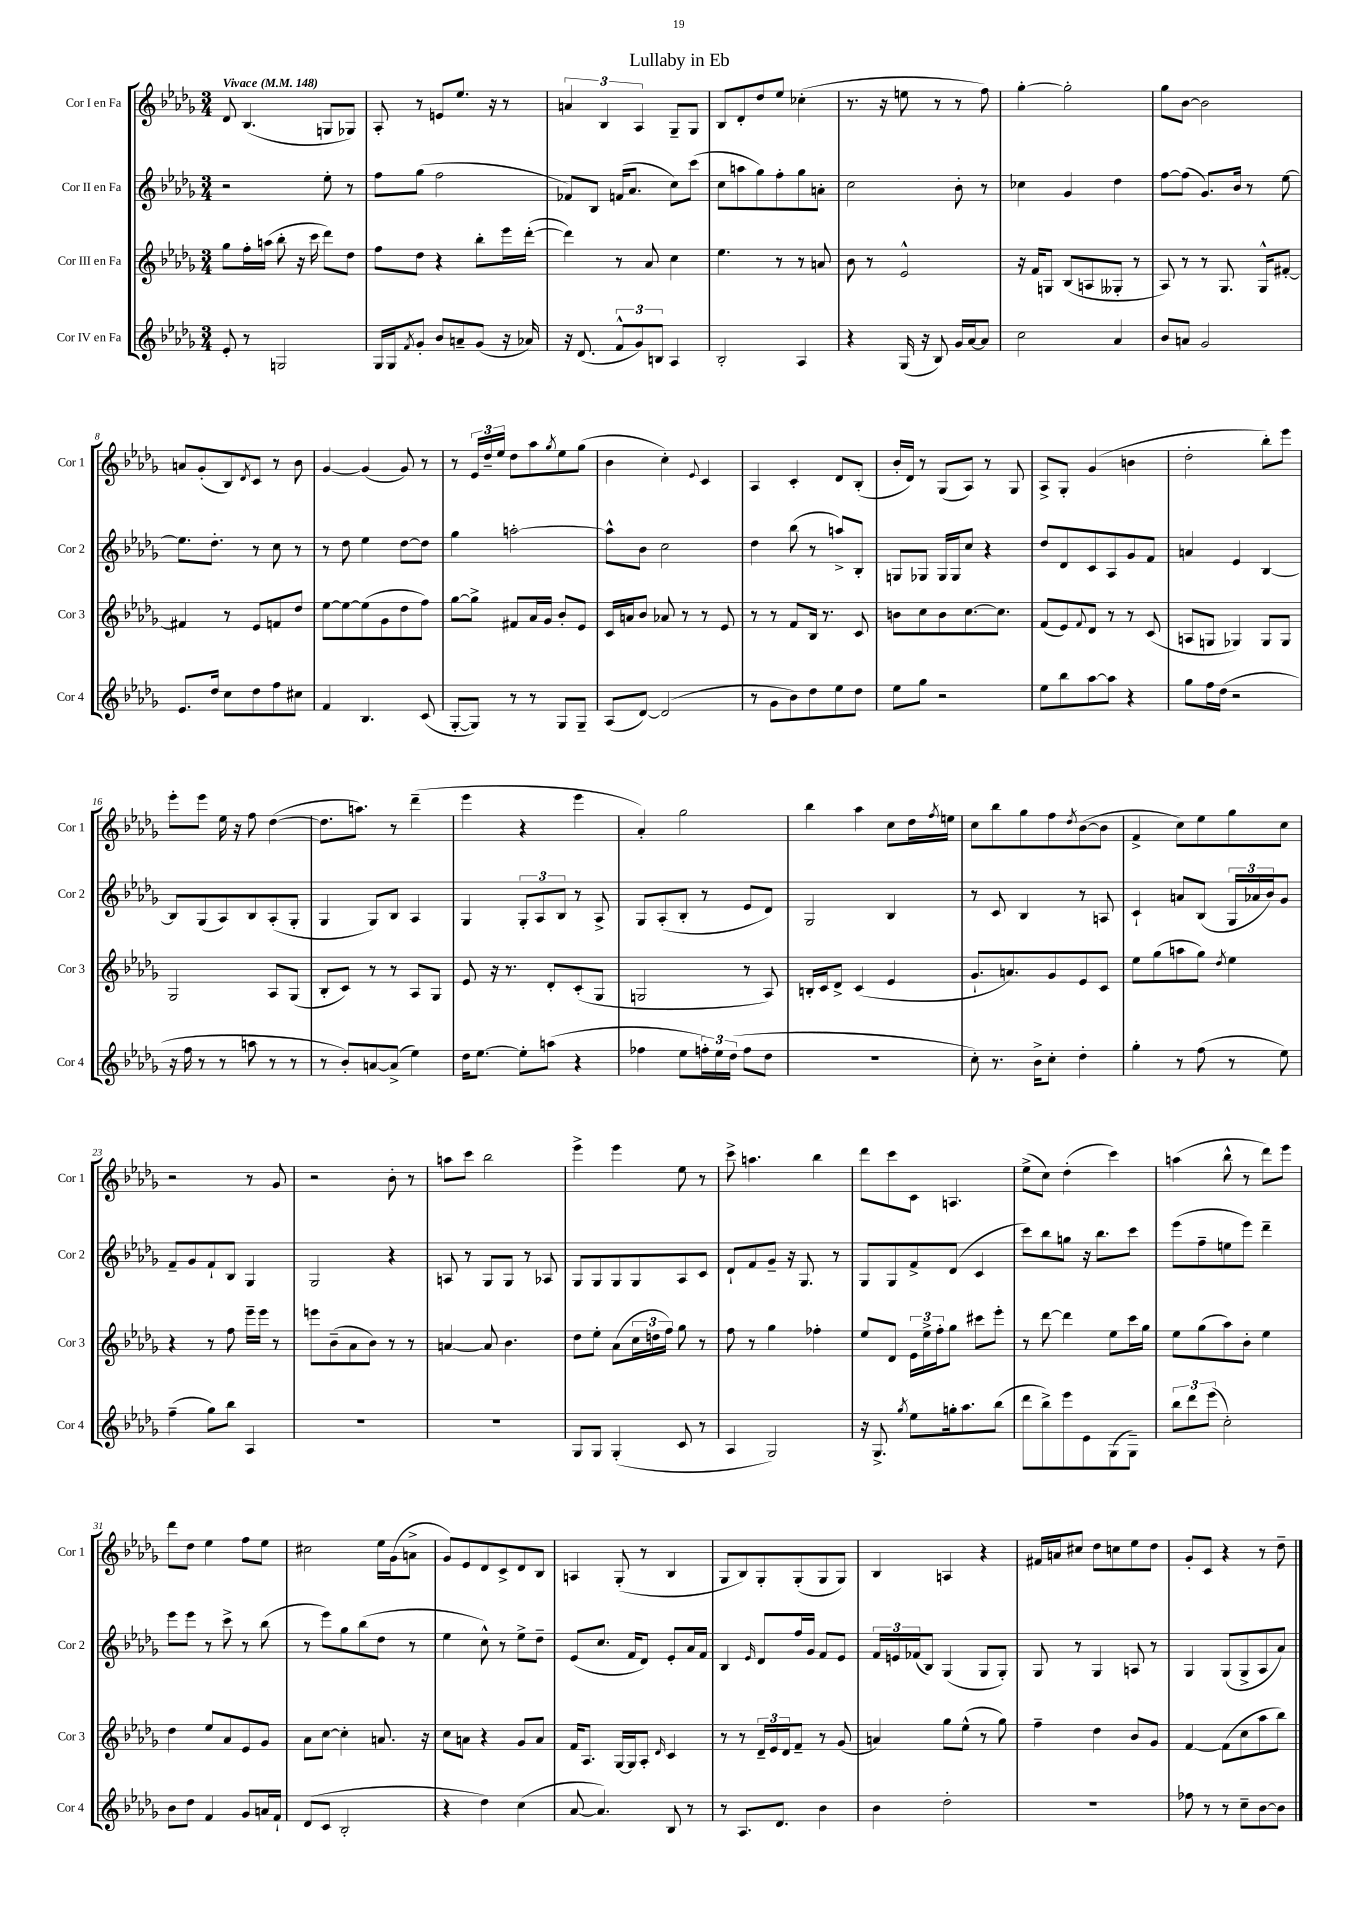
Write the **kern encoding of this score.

**kern	**kern	**kern	**kern
*staff4	*staff3	*staff2	*staff1
*clefG2	*clefG2	*clefG2	*clefG2
*k[b-e-a-d-g-]	*k[b-e-a-d-g-]	*k[b-e-a-d-g-]	*k[b-e-a-d-g-]
*M3/4	*M3/4	*M3/4	*M3/4
*MM148	*MM148	*MM148	*MM148
8e-'	8gg-	2r	8d-
8r	16ff'	.	(4.B-
.	(16aa	.	.
2G	8bb-'	.	.
.	16r	.	.
.	16ccc	.	.
.	8ddd-)	8ee-'	8G
.	8dd-	8r	8G-)
=	=	=	=
16G-	8ff	8ff	8A-'
16G-	.	.	.
8qf	.	.	.
8g-'	8dd-	(8gg-	8r
8b-	4r	2ff	8e
8a~	.	.	8.ee-
(8g-	8bb-'	.	.
.	.	.	16r
16r	16eee-	.	8r
16a-)	([16ddd-'	.	.
=	=	=	=
16r	4ddd-])	8f-)	6a
(8.d-	.	.	.
.	.	8B-	.
.	.	.	6B-
12f^^	8r	(16f	.
.	.	8.a-	.
12g-)	.	.	6A-
.	8a-	.	.
12B	.	.	.
4A-	4cc	8cc)	8G-~
.	.	(8ccc	8G-
=	=	=	=
2B-'	4.ee-	8cc	8B-
.	.	8aa	8d-'
.	.	8gg-)	8dd-
.	8r	8ff'	8ee-
4A-	8r	8gg-	(4cc-'
.	8a	8a'	.
=	=	=	=
4r	8b-	2cc	8.r
.	8r	.	.
.	.	.	16r
(16G-	2e-^^	.	8ee
16r	.	.	.
8B-)	.	.	8r
16g-	.	8b-'	8r
[16a-	.	.	.
8a-]	.	8r	8ff)
=	=	=	=
2cc	16r	4cc-	[4gg-'
.	16f	.	.
.	8G	.	.
.	(8B-	4g-	2gg-']
.	8A	.	.
4a-	8G--'	4dd-	.
.	8r	.	.
=	=	=	=
8b-	8A-)	[8ff	8gg-
8a	8r	(8ff]	[8b-
2g-	8r	8.g-)	2b-]
.	8.G-	.	.
.	.	16b-	.
.	.	8r	.
.	16G-^^	.	.
.	[8f#'	[8ee-	.
=	=	=	=
8.e-	4f#]	8.ee-]	8a
.	.	.	(8g-'
16dd-	.	8.dd-'	.
8cc	8r	.	8B-)
.	.	.	8qd-
8dd-	8e-	8r	8c
8ff	8f	8cc	8r
8cc#	8dd-	8r	8b-
=	=	=	=
4f	[8ee-	8r	[4g-
.	8ee-_	8dd-	.
4.B-	(8ee-]	4ee-	(4g-]
.	8g-	.	.
.	8dd-	[8dd-	8g-)
(8c	8ff)	8dd-]	8r
=	=	=	=
[8G-'	[8gg-	4gg-	8r
8G-])	8gg-^]	.	24e-
.	.	.	24dd-~
.	.	.	24ee-
8r	8f#	[2aa'	8dd-
8r	16a-	.	8aa-
.	16g-	.	.
.	.	.	8qgg-
8G-	8b-'	.	8ee-
8G-~	8e-	.	(8gg-
=	=	=	=
(8A-	16c	8aa^^]	4b-
.	16a	.	.
[8d-)	8b-	8b-	.
(2d-]	8a-	2cc	4cc')
.	8r	.	.
.	.	.	8qqe-
.	8r	.	4c
.	8e-	.	.
=	=	=	=
8r	8r	4dd-	4A-
8g-	8r	.	.
8b-)	8f	(8bb-	4c'
8dd-	16B-	8r	.
.	8.r	.	.
8ee-	.	8aa^)	8d-
8dd-	8c	8B-'	(8B-'
=	=	=	=
8ee-	8b	8G	16b-'
.	.	.	16d-)
8gg-	8cc	8G-	8r
2r	8b	16G-	(8G-
.	.	16G-	.
.	[8.cc	8cc	8A-)
.	.	4r	8r
.	8.cc]	.	.
.	.	.	8G-
=	=	=	=
8ee-	(8f	8dd-	8A-^
8bb-	8e-)	8d-	8G-'
.	8qqf	.	.
[8aa-	8d-	8c	(4g-
8aa-]	8r	8A-	.
4r	8r	8g-	4b
.	(8c	8f	.
=	=	=	=
8gg-	8A	4a	2dd-'
16ff	8G	.	.
(16dd-	.	.	.
2r	4G-)	4e-	.
.	8G-	[4B-	8bb-')
.	8G-	.	8eee-
=	=	=	=
16r	2G-	8B-]	8eee-'
16ff	.	.	.
8r	.	(8G-	8eee-
8r	.	8A-)	16ee-
.	.	.	16r
8aa	.	8B-	8ff
8r	8A-	(8A-'	([4dd-
8r	(8G-	8G-'	.
=	=	=	=
8r	8B-'	4G-	8.dd-]
8b-')	8c)	.	.
.	.	.	8.aa)
[8a	8r	8G-)	.
(8a^]	8r	8B-	8r
4ee-)	8A-	4A-	(4ddd-~
.	8G-	.	.
=	=	=	=
16dd-	8e-	4G-	4eee-
[8.ee-	.	.	.
.	16r	.	.
.	8.r	.	.
8ee-']	.	12G-'	4r
.	.	12A-	.
(8aa	8d-'	.	.
.	.	12B-	.
4r	(8c'	8r	4eee-
.	8G-	8A-^	.
=	=	=	=
4ff-	2G	8G-	4a-')
.	.	(8A-'	.
8ee-	.	8B-'	2gg-
24ff')	.	8r	.
24ee-	.	.	.
(24dd-	.	.	.
8ff	8r	8e-	.
8dd-	8A-)	8d-)	.
=	=	=	=
2.r	16B'	2G-	4bb-
.	16c	.	.
.	8d-^	.	.
.	(4c	.	4aa-
.	4e-	4B-	8cc
.	.	.	16dd-
.	.	.	8qff
.	.	.	16ee
=	=	=	=
8cc')	8.g-`	8r	8cc
8.r	.	8c	8bb-
.	8.a)	.	.
.	.	4B-	8gg-
16b-^	.	.	.
8cc'	8g-	.	8ff
.	.	.	8qdd-
4dd-'	8e-	8r	([8b-
.	8c	8A	8b-]
=	=	=	=
4gg-'	8ee-	4c`	4f^
.	(8gg-	.	.
8r	8aa	8a	8cc)
(8ff	8gg-)	(8B-	8ee-
.	8qdd-	.	.
8r	4ee-	24G-	8gg-
.	.	24a-	.
.	.	24b-)	.
8ee-)	.	8g-	8cc
=	=	=	=
(4ff~	4r	8f~	2r
.	.	8g-	.
8gg-)	8r	8f`	.
8bb-	8ff	8B-	.
4A-	16eee-~	4G-	8r
.	16eee-	.	.
.	8r	.	8g-
=	=	=	=
2.r	8eee	2G-	2r
.	(8b-~	.	.
.	8a-	.	.
.	8b-)	.	.
.	8r	4r	8b-'
.	8r	.	8r
=	=	=	=
2.r	[4a	8A	8aa
.	.	8r	8ccc
.	8a]	8G-	2bb-
.	4.b-	8G-	.
.	.	8r	.
.	.	8A-	.
=	=	=	=
8G-	8dd-	8G-	4eee-^
8G-	8ee-'	8G-	.
(4G-'	(8a-	8G-	4eee-
.	24cc	8G-	.
.	24dd	.	.
.	24ff)	.	.
8c	8gg-	8A-	8ee-
8r	8r	8c	8r
=	=	=	=
4A-	8ff	8d-`	8ccc^
.	8r	8f	4.aa
2G-)	4gg-	8g-~	.
.	.	16r	.
.	.	8.G-	.
.	4ff-'	.	4bb-
.	.	8r	.
=	=	=	=
16r	8ee-	8G-	8ddd-
8.G-^	.	.	.
.	8d-	8G-	8ccc
8qgg-	.	.	.
8ee-	24e-	8f^	8c
.	24ee-^	.	.
.	24ff'	.	.
16gg'	8gg-	(8d-	4.A
8.aa-	.	.	.
.	8ccc#	4c	.
(8bb-	8eee-'	.	.
=	=	=	=
8ddd-	8r	8ccc)	(8ee-^
8bb-^)	[8ddd-	8bb-	8cc)
8eee-	4ddd-]	8gg	(4dd-'
8e-	.	16r	.
.	.	8.bb-	.
(8G-	8ee-	.	4ccc)
8G-~)	16ccc	8ccc	.
.	16gg-	.	.
=	=	=	=
12bb-	8ee-	(8eee-	(4aa
12ddd-	.	.	.
.	(8gg-	8ff~	.
(12eee-	.	.	.
2cc')	8aa-)	8ee	8bb-^^
.	8b-'	8eee-)	8r
.	4ee-	4ddd-~	8ddd-)
.	.	.	8eee-
=	=	=	=
8b-	4dd-	8eee-	8ddd-
8dd-	.	8eee-	8dd-
4f	8ee-	8r	4ee-
.	8a-	8ccc^	.
8g-	8e-	8r	8ff
16a	8g-	(8bb-	8ee-
16f`	.	.	.
=	=	=	=
(8d-	8a-	8r	2cc#
8c	[8cc	8eee-)	.
2B-'	4cc']	8gg-	.
.	.	(8bb-	.
.	8.a	8dd-	16ee-
.	.	.	(16g-
.	.	8r	8a^
.	16r	.	.
=	=	=	=
4r	8cc	4ee-	8g-)
.	8a	.	8e-
4dd-)	4r	8cc^^)	8d-
.	.	8r	8c^
(4cc	8g-	8ee-^	8d-
.	8a	8dd-~	8B-
=	=	=	=
[8a-	16f	(8e-	4A
.	8.A-	.	.
4.a-])	.	8.cc	.
.	[16G-	.	(8G-'
.	16G-]	16f	.
.	8A-'	8d-)	8r
.	16qqd-	.	.
8B-	4c	8e-'	4B-
8r	.	16a-	.
.	.	16f	.
=	=	=	=
8r	8r	4B-	8G-
8.A-	8r	.	8B-)
.	.	16qqe-	.
.	24d-~	8d-	8G-'
.	24e-	.	.
8.d-	.	.	.
.	24d-	.	.
.	8f~	16ff	(8G-'
.	.	16g-	.
4b-	8r	8f	8G-
.	(8g-	8e-	8G-)
=	=	=	=
4b-	4a)	24f	4B-
.	.	24e	.
.	.	(24f-	.
.	.	8B-)	.
2dd-'	8gg-	(4G-	4A
.	(8ee-^^	.	.
.	8r	8G-	4r
.	8gg-)	8G-')	.
=	=	=	=
2.r	4ff~	8G-	16f#
.	.	.	16a
.	.	8r	8cc#
.	4dd-	4G-	8dd-
.	.	.	8cc
.	8b-	8A	8ee-
.	8g-	8r	8dd-
=	=	=	=
8ff-	[4f	4G-	8g-'
8r	.	.	8c
8r	(8f]	(8G-	4r
8cc~	8cc	8G-^	.
[8b-	8aa-	8A-	8r
8b-]	8bb-)	8a-)	8dd-~
==	==	==	==
*-	*-	*-	*-
